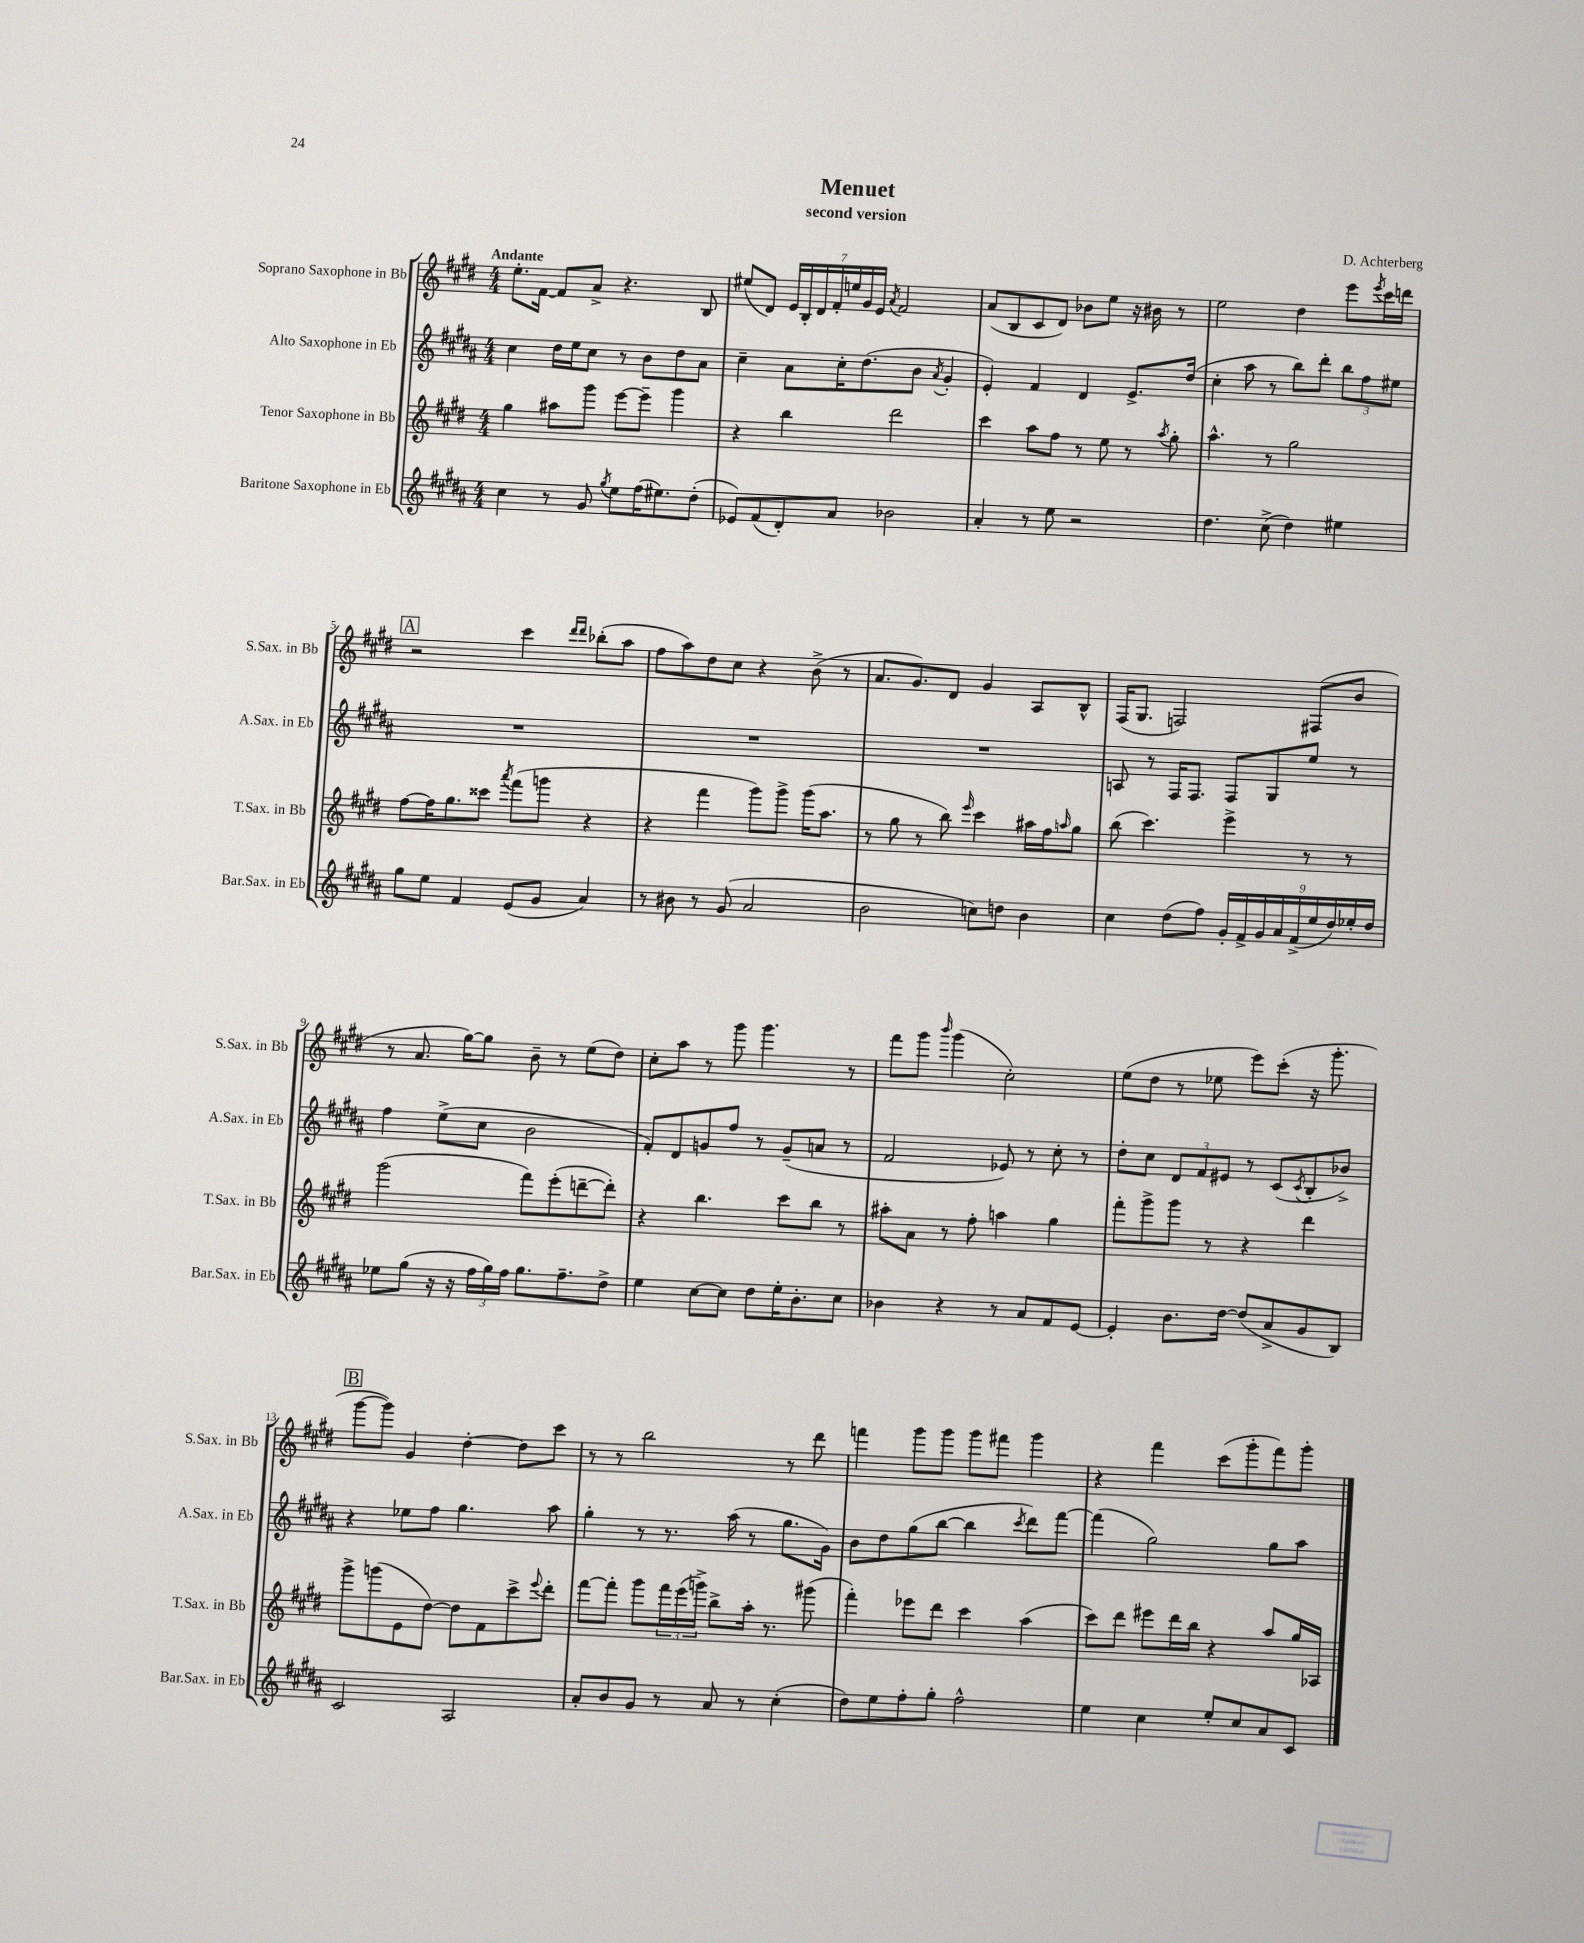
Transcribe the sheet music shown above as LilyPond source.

\header { title = "Menuet" composer = "D. Achterberg" subtitle = "second version" }
<<
\new StaffGroup <<
\new Staff = "s0" \with { instrumentName = "Soprano Saxophone in Bb" shortInstrumentName = "S.Sax. in Bb" } {
    \clef treble \key e \major \numericTimeSignature \time 4/4 \tempo "Andante"
    e''8.-. fis'16~ fis'8 a'8-> r4. b8 |
    eis''8( dis'8) \tuplet 7/4 { e'16 b16-. dis'16 fis'16-. e''16 gis'16 e'16 } \acciaccatura { a'8 } fis'2 |
    a'8( b8 cis'8 dis'8) bes'8 e''8 r16 bis'16 r8 |
    e''2 dis''4 e'''8 \acciaccatura { e'''8 } cis'''16 d'''16 |
    \mark \markup { \box "A" } r2 cis'''4 \grace { dis'''16 dis'''16 } bes''8-.( a''8 |
    fis''8 a''8) dis''8 cis''8 r4 b'8->( r8 |
    a'8. gis'8.) dis'8 gis'4 a8 b8-^ |
    fis16( gis8. f2) fis8( b'8 |
    r8 a'8. gis''16~) gis''8 b'8-- r8 e''8( dis''8) |
    cis''8-. a''8 r8 gis'''8 gis'''4. r8 |
    fis'''8 gis'''8 \grace { b'''16 } gis'''4( cis''2-.) |
    e''8( dis''8 r8 ees''8 e'''8) cis'''8-.( r16 gis'''8.-. |
    \mark \markup { \box "B" } gis'''8~ gis'''8) gis'4 dis''4~-. dis''8 cis'''8 |
    r8 r8 b''2 r8 dis'''8 |
    f'''4 gis'''8 gis'''8 gis'''8 fis'''8 gis'''4 |
    r4 fis'''4 cis'''8( gis'''8-. fis'''8) gis'''8-. \bar "|." |
}
\new Staff = "s1" \with { instrumentName = "Alto Saxophone in Eb" shortInstrumentName = "A.Sax. in Eb" } {
    \clef treble \key b \major \numericTimeSignature \time 4/4
    cis''4 dis''16 e''16 cis''8 r8 b'8 dis''8 ais'8 |
    cis''4-- ais'8 cis''16-. dis''8.( b'8 \acciaccatura { ais'8 } gis'4-. |
    e'4-.) fis'4 dis'4 e'8.-> dis''16( |
    cis''4-. ais''8 r8 b''8) dis'''8-. \tuplet 3/2 { b''8 fis''8 eis''8 } |
    \mark \markup { \box "A" } R1 |
    R1 |
    R1 |
    a8 r8 fis16 fis8. fis8 gis8 e''8 r8 |
    fis''4 e''8->( cis''8 b'2 |
    fis'8-.) dis'8 g'8 fis''8 r8 g'8--( a'8 r8 |
    fis'2 ees'8) r8 cis''8-. r8 |
    dis''8-. cis''8 \tuplet 3/2 { dis'8 fis'8 eis'8 } r8 cis'8( \acciaccatura { cis'8 } b8-. bes'8->) |
    \mark \markup { \box "B" } r4 ees''8 fis''8 gis''4. ais''8 |
    gis''4-. r8 r8. ais''16( r8 gis''8. gis'16) |
    b'8 dis''8 gis''8( b''8~ b''4 \acciaccatura { cis'''8 } dis'''8) fis'''8~ |
    fis'''4( gis''2) gis''8 ais''8 \bar "|." |
}
\new Staff = "s2" \with { instrumentName = "Tenor Saxophone in Bb" shortInstrumentName = "T.Sax. in Bb" } {
    \clef treble \key e \major \numericTimeSignature \time 4/4
    gis''4 ais''8 gis'''8 e'''8~ e'''8-- gis'''4 |
    r4 b''4 dis'''2 |
    cis'''4 a''8 fis''8 r8 e''8 r8 \acciaccatura { a''8 } gis''8-. |
    a''4.-^ r8 gis''2 |
    \mark \markup { \box "A" } fis''8~ fis''16 gis''8. cisis'''8 \acciaccatura { a'''8 } fis'''8( g'''8 r4 |
    r4 fis'''4 gis'''8) gis'''8-> gis'''16( a''8. |
    r8 gis''8 r8 b''8) \grace { e'''16 } cis'''4 ais''16 fis''16 \grace { a''16 } gis''8 |
    b''8( cis'''4.) e'''4-> r8 r8 |
    gis'''2( fis'''8) e'''8-.( d'''8~-- d'''8-.) |
    r4 b''4. cis'''8 b''8 r8 |
    ais''8-. a'8 r8 fis''8-. a''4 gis''4 |
    fis'''8-. gis'''8-> gis'''8 r8 r4 dis'''4 |
    \mark \markup { \box "B" } gis'''8-> g'''8( e'8 dis''8~) dis''8 fis'8 cis'''8-> \appoggiatura { e'''8 } dis'''8-. |
    fis'''8~ fis'''8-. gis'''8 \tuplet 3/2 { fis'''16 e'''16( g'''16->) } b''8-> a''16-. r8. gis'''8( |
    fis'''4-.) ees'''8 dis'''8 cis'''4 a''4( |
    cis'''8) dis'''8 eis'''8 dis'''16 b''16 r4 a''8 gis''16 aes16 \bar "|." |
}
\new Staff = "s3" \with { instrumentName = "Baritone Saxophone in Eb" shortInstrumentName = "Bar.Sax. in Eb" } {
    \clef treble \key b \major \numericTimeSignature \time 4/4
    cis''4 r8 gis'8 \acciaccatura { gis''8 } e''8 fis''16( eis''8.) dis''8-.( |
    ees'8) fis'8( dis'8-.) ais'8 bes'2 |
    ais'4-. r8 e''8 r2 |
    dis''4. cis''8->( dis''4) eis''4 |
    \mark \markup { \box "A" } gis''8 e''8 fis'4 e'8( gis'8 ais'4) |
    r8 bis'8 r8 gis'8( ais'2 |
    b'2 c''8) d''8 b'4 |
    cis''4 dis''8( fis''8) \tuplet 9/8 { gis'16-. fis'16-> gis'16 ais'16 fis'16->( e''16 dis''16) ees''16-. dis''16 } |
    ees''8 gis''8( r16 r16 \tuplet 3/2 { fis''16 gis''16) fis''16 } gis''8. fis''8.-- dis''8-> |
    e''4 cis''8~ cis''8 dis''8 e''16-. b'8.-. cis''8 |
    bes'4 r4 r8 ais'8 fis'8 e'8~ |
    e'4-. b'8. dis''16~ dis''8( ais'8-> gis'8 b8) |
    \mark \markup { \box "B" } cis'2 ais2 |
    ais'8-. b'8 gis'8 r8 ais'8 r8 cis''4-.( |
    dis''8) e''8 fis''8-. gis''8-. fis''2-^ |
    e''4 cis''4 e''8-. cis''8 ais'8 cis'8 \bar "|." |
}
>>
>>
